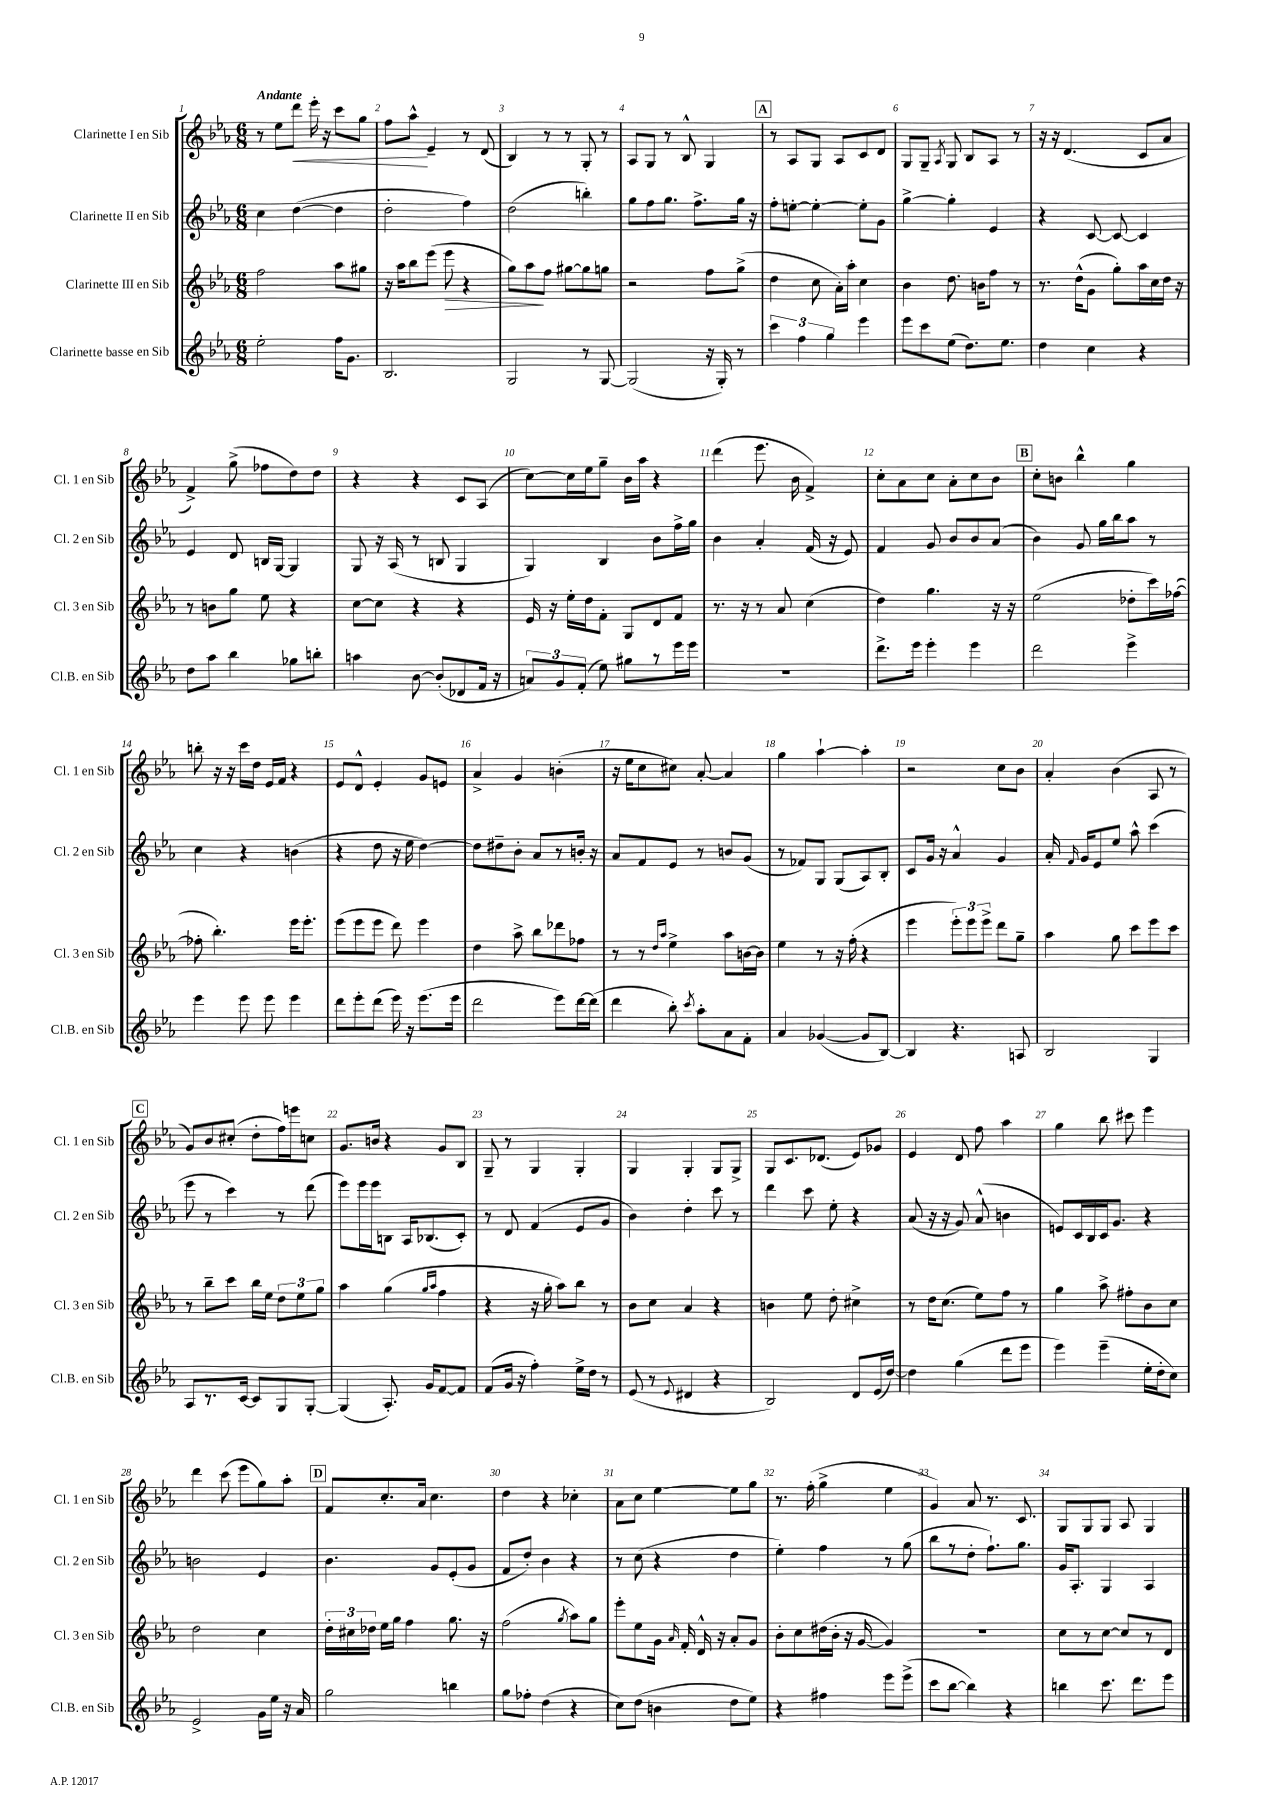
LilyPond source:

<<
\new StaffGroup <<
\new Staff = "s0" \with { instrumentName = "Clarinette I en Sib" shortInstrumentName = "Cl. 1 en Sib" } {
    \clef treble \key ees \major \numericTimeSignature \time 6/8 \tempo "Andante"
    \autoBeamOff r8 ees''8[ d'''8]\< ees'''16-. r16 c'''8[ g''8] |
    f''8[ aes''8]-^\! ees'4-- r8 d'8( |
    bes4) r8 r8 g8-. r8 |
    aes8[ g8] r8 bes8-^ g4 |
    \mark \markup { \box "A" } r8 aes8[ g8] aes8[ c'8 d'8] |
    g8[ g8]-- \acciaccatura { aes8 } g8 bes8[ aes8] r8 |
    r16 r16 d'4.( c'8[ aes'8] |
    f'4->) g''8->( fes''8[ d''8) d''8] |
    r4 r4 c'8[ aes8]( |
    c''8[~) c''16 ees''16 g''8]-- bes'16[ aes''16] r4 |
    d'''4( ees'''8. bes'16 f'4->) |
    c''8[-. aes'8 c''8] aes'8[-. c''8 bes'8] |
    \mark \markup { \box "B" } c''8[-. b'8] bes''4-^ g''4 |
    b''8-. r16 r16 c'''16[ d''16] ees'16[ f'16] r4 |
    ees'8[ d'8]-^ ees'4-. g'8[ e'8] |
    aes'4-> g'4 b'4-.( |
    r16 ees''16[ c''8 cis''8]) aes'8~-. aes'4 |
    g''4 aes''4~-! aes''4-. |
    r2 c''8[ bes'8] |
    aes'4-. bes'4( aes8 r8 |
    \mark \markup { \box "C" } g'8[) bes'8 cis''8]-.( d''8[-. f''16) e'''16 c''8] |
    g'8.[ b'16] r4 g'8[ bes8] |
    g8-- r8 g4 g4-. |
    g4 g4-. g8[ g8]-> |
    g8[ c'8. des'8.]( ees'8[) ges'8] |
    ees'4 d'8 f''8 aes''4 |
    g''4 bes''8 cis'''8 ees'''4 |
    d'''4 c'''8( ees'''8[ g''8) aes''8]-. |
    \mark \markup { \box "D" } f'8[ c''8.-. aes'16] c''4. |
    d''4 r4 ces''4-. |
    aes'8[ c''8] ees''4~ ees''8[ g''8] |
    r8. f''16-.( g''4-> ees''4 |
    g'4) aes'8 r8. c'8. |
    g8[ g8 g8] aes8 g4 \bar "|." |
}
\new Staff = "s1" \with { instrumentName = "Clarinette II en Sib" shortInstrumentName = "Cl. 2 en Sib" } {
    \clef treble \key ees \major \numericTimeSignature \time 6/8
    \autoBeamOff c''4 d''4~( d''4 |
    d''2-. f''4) |
    d''2( b''4-.) |
    g''8[ f''8 g''8.] f''8.[-> g''16] r16 |
    \mark \markup { \box "A" } f''8[-. e''8]~-. e''4~-. e''8[-. g'8] |
    g''4~-> g''4-. ees'4 |
    r4 c'8~ c'8~ c'4 |
    ees'4 d'8 b16[ g16]~ g4 |
    g8 r16 aes16( r8 b8 g4 |
    g4) bes4 bes'8[ f''16-> g''16] |
    bes'4 aes'4-. f'16( r16 ees'8) |
    f'4 g'8 bes'8[ bes'8 aes'8]( |
    \mark \markup { \box "B" } bes'4) g'8 g''16[ bes''16 aes''8] r8 |
    c''4 r4 b'4( |
    r4 d''8 r16 ees''16 d''4~) |
    d''8[ dis''8-- bes'8]-. aes'8[ r8 b'16]-. r16 |
    aes'8[ f'8 ees'8] r8 b'8[ g'8]( |
    r8 fes'8[) g8] g8[( aes8) bes8]-. |
    c'8[ g'16] r16 aes'4-^ g'4 |
    aes'16-. \grace { f'16 } g'16[ ees'8 ees''8] aes''8-^ c'''4( |
    \mark \markup { \box "C" } ees'''8 r8 c'''4) r8 d'''8( |
    ees'''8[) ees'''16 ees'''16 b8] aes16[ bes8.( c'8]-.) |
    r8 d'8 f'4( ees'8[ g'8] |
    bes'4) d''4-. c'''8 r8 |
    d'''4 c'''8 ees''8-. r4 |
    aes'8( r16 r16 g'8) aes'8-^( b'4 |
    e'8[) c'16 bes16 c'16 g'8.] r4 |
    b'2 ees'4 |
    \mark \markup { \box "D" } bes'4. g'8[ ees'8-.( g'8] |
    f'8[ d''8]-.) bes'4 r4 |
    r8 c''8( r4 d''4 |
    ees''4-.) f''4 r8 g''8( |
    bes''8[ r8 d''8]-. f''8.[-!) g''8.] |
    g'16[ aes8.]-. g4 aes4 \bar "|." |
}
\new Staff = "s2" \with { instrumentName = "Clarinette III en Sib" shortInstrumentName = "Cl. 3 en Sib" } {
    \clef treble \key ees \major \numericTimeSignature \time 6/8
    \autoBeamOff f''2 aes''8[ gis''8] |
    r16 aes''16[ bes''8 ees'''8]( ees'''8\> r4 |
    g''8[) aes''8\! f''8] gis''8[~ gis''8 g''8] |
    r2 f''8[ g''8]->( |
    \mark \markup { \box "A" } d''4 c''8 aes'16[-.) aes''16]-. c''4 |
    bes'4 d''8. b'16[ f''8] r8 |
    r8. d''16[-^( g'8] g''8[-.) aes''16 c''16 d''16] r16 |
    r8 b'8[ g''8] ees''8 r4 |
    c''8[~ c''8] r4 r4 |
    ees'16 r16 ees''16[-. d''16 f'8]-. g8[ d'8 f'8] |
    r8. r16 r8 aes'8 c''4( |
    d''4) g''4. r16 r16 |
    \mark \markup { \box "B" } ees''2( des''8[-. c'''16) fes''16]~( |
    fes''8-. bes''4.-.) ees'''16[ ees'''8.]-. |
    ees'''8[( ees'''8 ees'''8] d'''8) ees'''4 |
    d''4 aes''8-> bes''8[ des'''8 fes''8] |
    r8 r8 \grace { d''16[ aes''16] } ees''4-> aes''8[ b'16~ b'16] |
    ees''4 r8 r16 f''16-.( r4 |
    ees'''4 \tuplet 3/2 { ees'''8[-.) ees'''8 ees'''8]-> } d'''8[ g''8]-- |
    aes''4 g''8 c'''8[ ees'''8 c'''8] |
    \mark \markup { \box "C" } r8 bes''8[-- c'''8] bes''16[ ees''16] \tuplet 3/2 { d''8[ ees''8 g''8] } |
    aes''4 g''4( \grace { g''16[ aes''16] } f''4 |
    r4 r16 g''16-. aes''8[) bes''8] r8 |
    bes'8[ c''8] aes'4 r4 |
    b'4 ees''8 d''8-. cis''4-> |
    r8 d''16[ c''8.]( ees''8[) f''8] r8 |
    g''4 aes''8-> fis''8[-. bes'8 c''8] |
    d''2 c''4 |
    \mark \markup { \box "D" } \tuplet 3/2 { d''16[-. cis''16 des''16] } ees''16[ g''16] f''4 g''8. r16 |
    f''2( \acciaccatura { g''8 } aes''8[) g''8] |
    ees'''8[-. ees''8 g'16] \grace { aes'16 } f'16-. d'16-^ r16 aes'8[-. g'8] |
    bes'8[-. c''8 dis''16( bes'16]-. r16 g'16~ g'4) |
    R2. |
    c''8[ r8 c''8]~ c''8[ r8 d'8] \bar "|." |
}
\new Staff = "s3" \with { instrumentName = "Clarinette basse en Sib" shortInstrumentName = "Cl.B. en Sib" } {
    \clef treble \key ees \major \numericTimeSignature \time 6/8
    \autoBeamOff ees''2-. f''16[ g'8.] |
    bes2. |
    g2 r8 g8~ |
    g2( r16 g16-.) r8 |
    \mark \markup { \box "A" } \tuplet 3/2 { c'''4 f''4 g''4 } ees'''4 |
    ees'''8[ c'''8 ees''8]( d''8.[) ees''8.] |
    d''4 c''4 r4 |
    d''8[ aes''8] bes''4 ges''8[ b''8]-. |
    a''4 bes'8~ bes'8[-.( des'8 f'16] r16 |
    \tuplet 3/2 { a'8[) g'8 f'8]-.( } ees''8) gis''8[ r8 ees'''16 ees'''16] |
    R2. |
    d'''8.[-> ees'''16] ees'''4-. ees'''4 |
    \mark \markup { \box "B" } d'''2 ees'''4-> |
    ees'''4 ees'''8 ees'''8 ees'''4 |
    d'''8[ ees'''8-. d'''8]( ees'''16) r16 ees'''8.[( ees'''16] |
    d'''2 ees'''8[) d'''16~ d'''16]( |
    d'''4 bes''8-.) \acciaccatura { c'''8 } aes''8[-. aes'8 f'8]-. |
    aes'4 ges'4~( ges'8[ bes8]~) |
    bes4 r4. a8 |
    bes2 g4 |
    \mark \markup { \box "C" } aes8[ r8. c'16]~ c'8[ g8 g8]~-. |
    g4( aes8.-.) g'16[ f'8~ f'8] |
    f'8[( g'16] r16 f''4-.) ees''16[-> d''16] r8 |
    ees'8( r8 \appoggiatura { ees'8 } dis'4 r4 |
    bes2) d'8[ ees'16( d''16]~) |
    d''4 g''4( d'''8[ ees'''8] |
    ees'''4) ees'''4--( ees''16[-. d''16-. c''8]) |
    ees'2-> g'16[ ees''16] r16 aes'16 |
    \mark \markup { \box "D" } g''2 b''4 |
    g''8[ fes''8]-. d''4( r4 |
    c''8[) d''8]( b'4 d''8[ ees''8]) |
    r4 fis''4 ees'''8[ ees'''8]->( |
    c'''8[ bes''8]~ bes''4) r4 |
    b''4 c'''8. d'''8.[ ees'''8] \bar "|." |
}
>>
>>
\layout { \context { \Score \override BarNumber.break-visibility = ##(#f #t #t) barNumberVisibility = #all-bar-numbers-visible } }
